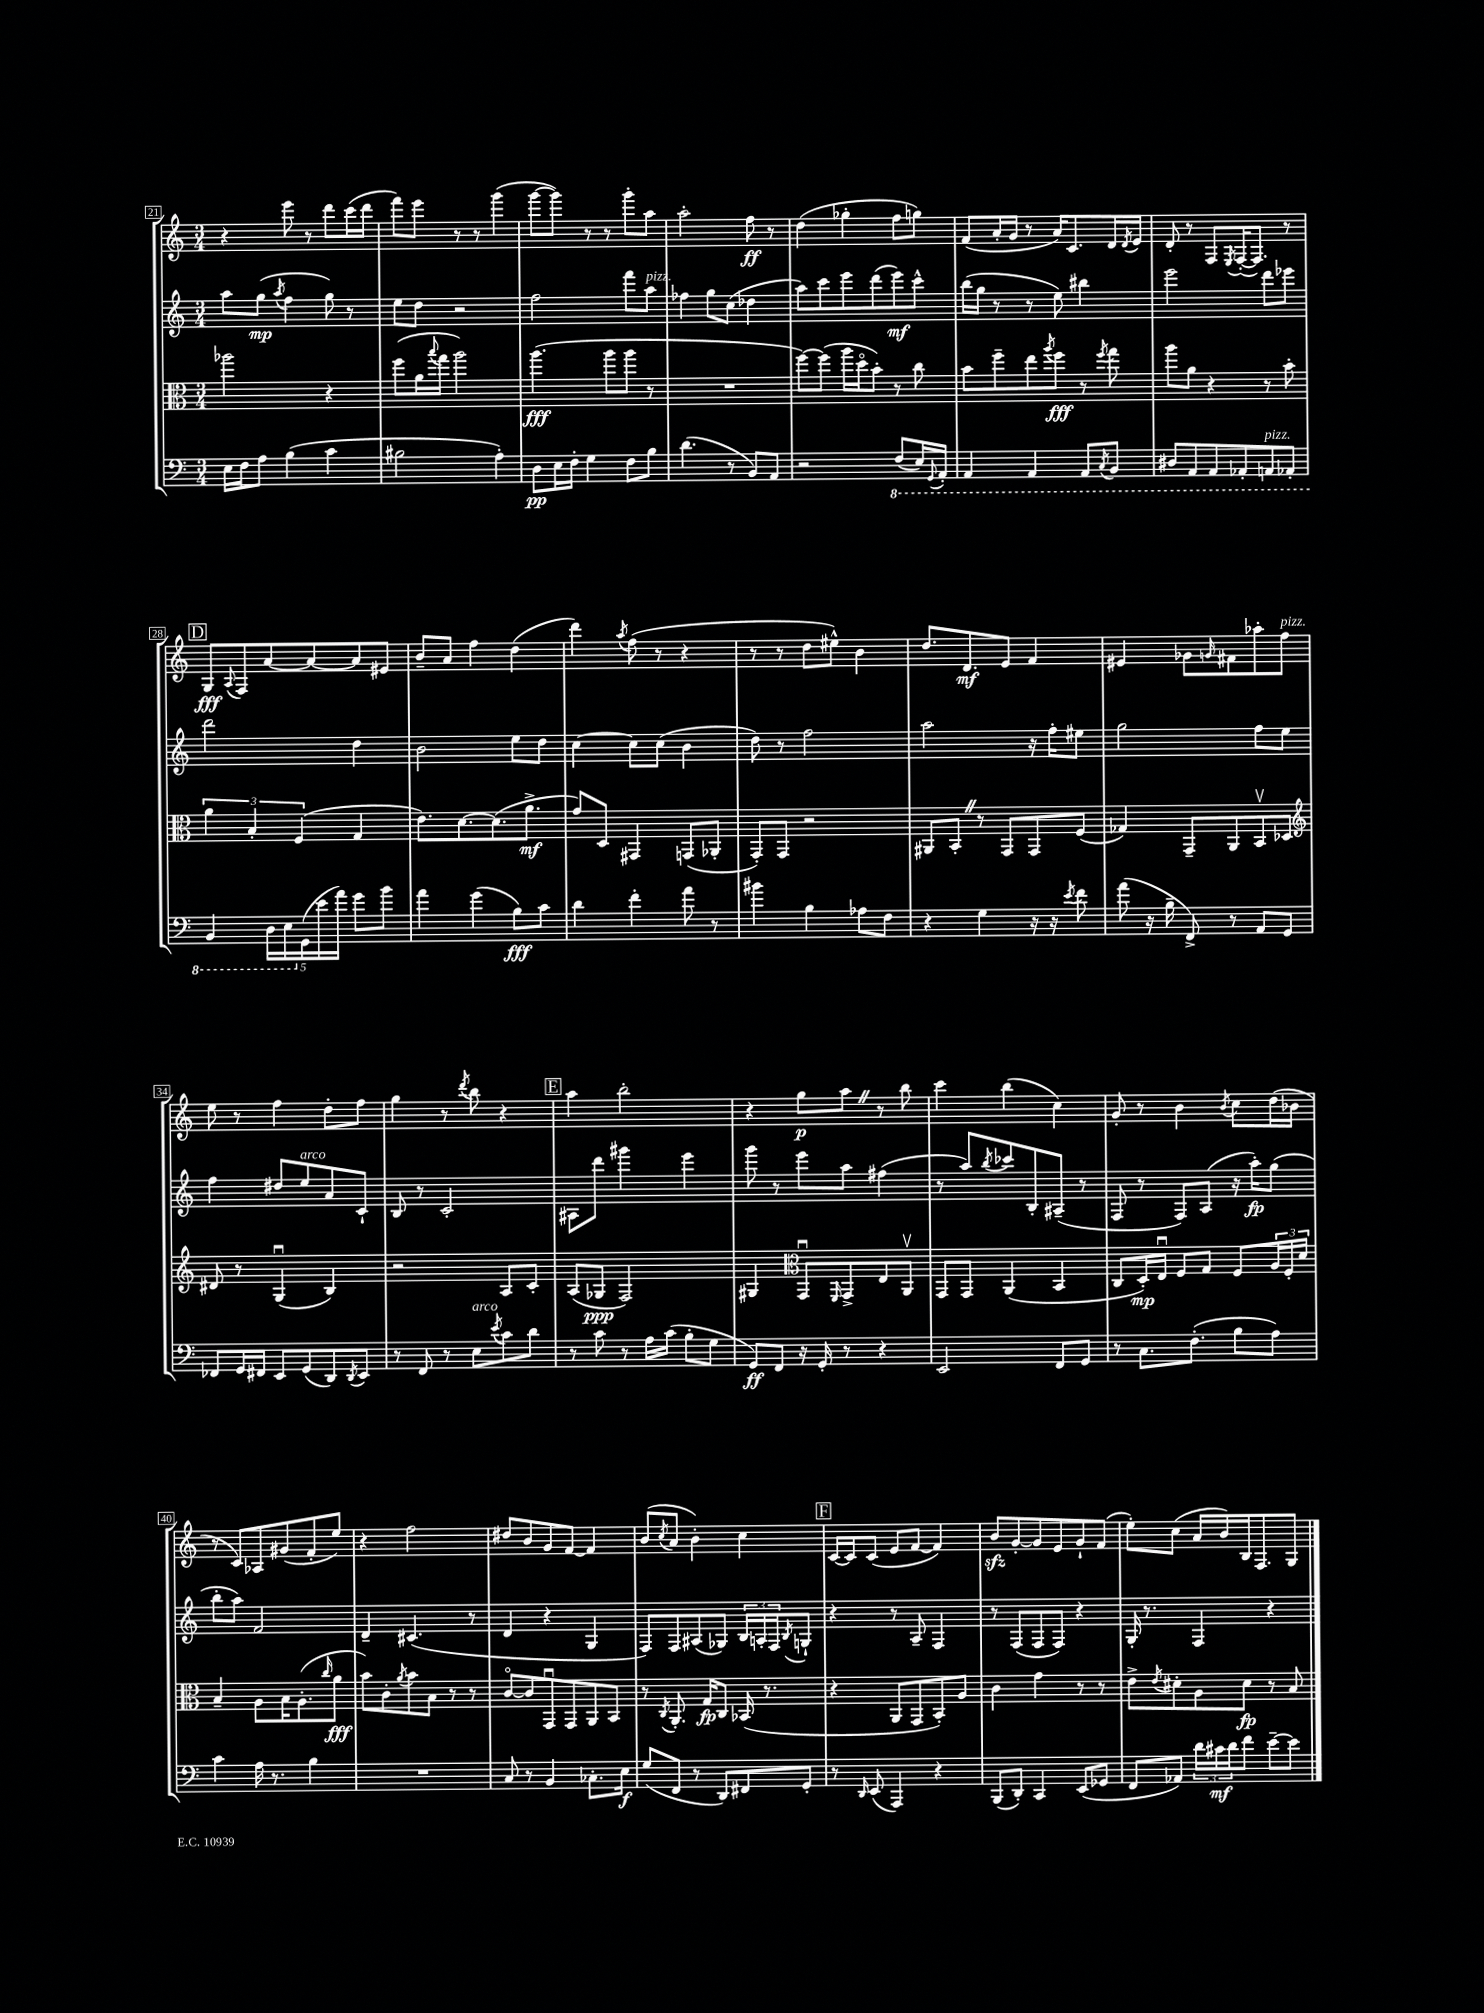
<<
\new StaffGroup <<
\new Staff = "s0" {
    \clef treble \key c \major \numericTimeSignature \time 3/4
    r4 e'''8 r8 d'''8 c'''16( d'''16 |
    f'''8) e'''8 r8 r8 g'''4( |
    g'''8~ g'''8) r8 r8 g'''8-. a''8 |
    a''2-. f''8\ff r8 |
    d''4( ges''4-. f''8 g''8) |
    f'8( a'16-. g'16 r8 a'16) c'8. d'16 \acciaccatura { d'8 } e'16 |
    d'8-. r8 f8 \acciaccatura { e8 } f16~-.( f8.) r8 |
    \mark \markup { \box "D" } g8\fff \appoggiatura { a8 } f8 a'8~ a'8~ a'8 eis'8 |
    b'8-- a'8 f''4 d''4( |
    d'''4) \acciaccatura { a''8 } f''8( r8 r4 |
    r8 r8 d''8 eis''8-^) b'4 |
    d''8. d'8.\mf e'8 f'4 |
    eis'4 ges'8 \grace { g'16 } fis'8 aes''8-. f''8^\markup { \italic "pizz." } |
    e''8 r8 f''4 d''8-. f''8 |
    g''4 r8 \acciaccatura { d'''8 } b''8 r4 |
    \mark \markup { \box "E" } a''4 b''2-. |
    r4 g''8\p a''8 \once \override BreathingSign.text = \markup { \musicglyph "scripts.caesura.straight" } \breathe r8 b''8 |
    c'''4 b''4( c''4) |
    g'8-. r8 b'4 \acciaccatura { b'8 } c''8 d''16( bes'16 |
    r8 c'8) aes8 gis'8( f'8-. e''8) |
    r4 f''2 |
    dis''8 b'8 g'8 f'8~ f'4 |
    b'8( \acciaccatura { c''8 } a'8 b'4-.) c''4 |
    \mark \markup { \box "F" } c'16~ c'16 c'8( e'8 f'8~ f'4) |
    b'8\sfz g'8~-. g'8 e'8 g'8-! f'8( |
    e''8-.) c''8( a'16 b'16) b16 f8. g8 \bar "|." |
}
\new Staff = "s1" {
    \clef treble \key c \major \numericTimeSignature \time 3/4
    a''8 g''8\mp( \acciaccatura { a''8 } f''4 g''8) r8 |
    e''8 d''8 r2 |
    f''2 f'''8 a''8^\markup { \italic "pizz." } |
    fes''4 g''8 c''8( des''4 |
    a''8) c'''8 e'''8 d'''8( e'''8\mf) c'''8-^ |
    b''16( g''16 r8 r8 e''8) bis''4 |
    e'''2 d'''8 ees'''8 |
    \mark \markup { \box "D" } d'''2 d''4 |
    b'2 e''8 d''8 |
    c''4~ c''8 c''8( b'4 |
    d''8) r8 f''2 |
    a''2 r16 f''16-. eis''8 |
    g''2 f''8 e''8 |
    f''4 dis''8 e''8^\markup { \italic "arco" } a'8 c'8-! |
    b8 r8 c'2-. |
    \mark \markup { \box "E" } ais8 d'''8 gis'''4 e'''4 |
    g'''8 r8 e'''8 a''8 fis''4( |
    r8 a''8) \acciaccatura { b''8 } ces'''8 b8-. ais8--( r8 |
    f8 r8 f8) a8( r16 a''16-.\fp) g''8( |
    b''8-. a''8) f'2 |
    d'4-- cis'4.( r8 |
    d'4 r4 g4 |
    f8) f8 ais8( ges8) \tuplet 3/2 { b16 a16-. f16 } \acciaccatura { b8 } g8-! |
    \mark \markup { \box "F" } r4 r8 a8-- f4 |
    r8 f8( f8 f8) r4 |
    g16-. r8. f4 r4 \bar "|." |
}
\new Staff = "s2" {
    \clef alto \key c \major \numericTimeSignature \time 3/4
    aes''2 r4 |
    f''8( a'16 \appoggiatura { b''8 } g''16 a''2) |
    a''4.\fff( a''8 a''8 r8 |
    R2. |
    f''8~) f''8( a''16 d''16\flageolet b'8-.) r8 c''8 |
    b'8 f''8-- e''8 \acciaccatura { a''8 } f''8\fff r8 \acciaccatura { f''8 } g''8 |
    a''8 a'8 r4 r8 b'8-. |
    \mark \markup { \box "D" } \tuplet 3/2 { a'4 b4-. f4( } g4 |
    e'8.) d'8.~ d'8.( a'8.->\mf |
    g'8) d8 gis,4 g,8( aes,8-. |
    g,8-.) g,8 r2 |
    ais,8 b,8-. \once \override BreathingSign.text = \markup { \musicglyph "scripts.caesura.straight" } \breathe r8 g,8 g,8 f8( |
    ges4) g,8-- a,8 b,8\upbow des8 |
    \clef treble dis'8 r8 g4\downbow( b4) |
    r2 a8 c'8-. |
    \mark \markup { \box "E" } a8( ges8\ppp f2) |
    gis4 \clef alto g,8\downbow \grace { f,16 } g,8-> e8 a,8\upbow |
    g,8 g,8 a,4( b,4 |
    c8 d16-.\mp) e16\downbow f8 g8 f8 \tuplet 3/2 { a16 f16-. d'16 } |
    b4-- a8 b16 a8.-.( \grace { c''16 } a'8\fff |
    b'8) c'8-. \acciaccatura { a'8 } b'8 b8 r8 r8 |
    c'8~\flageolet c'8 g,8\downbow g,8 a,8 b,8 |
    r8 \acciaccatura { c8 } a,8.-. g16\fp c8 bes,16( r8. |
    \mark \markup { \box "F" } r4 a,8 g,8 b,8-.) a8 |
    c'4 g'4 r8 r8 |
    e'8-> \acciaccatura { e'8 } dis'8-. a8 dis'8\fp r8 b8 \bar "|." |
}
\new Staff = "s3" {
    \clef bass \key c \major \numericTimeSignature \time 3/4
    e16 f16 a8 b4( c'4 |
    bis2 a4-.) |
    d8\pp e16 f16-. g4 f8 b8 |
    d'4.( r8 b,8) a,8 |
    r2 \ottava #-1 f,8( e,16) \appoggiatura { g,,8 } a,,16-. |
    a,,4 a,,4 a,,8 \acciaccatura { c,8 } b,,8 |
    dis,8 a,,8 a,,8 aes,,8-. a,,8^\markup { \italic "pizz." } aes,,8-. |
    \mark \markup { \box "D" } b,,4 \tuplet 5/4 { d,16 e,16 \ottava #0 g,16( e'16 a'16) } g'8 b'8 |
    a'4 g'4( b8\fff) c'8 |
    d'4 f'4-. a'8 r8 |
    bis'4 b4 aes8 f8 |
    r4 g4 r16 r16 \acciaccatura { e'8 } f'8 |
    a'8( r16 b16-- f,8->) r8 a,8 g,8 |
    fes,8 g,16 fis,16 e,8 g,8( d,8) \acciaccatura { d,8 } e,8 |
    r8 f,8 r8 e8^\markup { \italic "arco" } \acciaccatura { e'8 } c'8 d'8 |
    \mark \markup { \box "E" } r8 c'8 r8 a16 c'16( b8-. g8 |
    g,8\ff) f,8 r16 g,16-. r8 r4 |
    e,2 f,8 g,8 |
    r8 c8. f8.-.( b8 a8) |
    c'4 a16 r8. b4 |
    R2. |
    c8 r8 b,4 ces8.-. e16\f |
    g8( f,8 r8 d,8) fis,8 g,8-. |
    \mark \markup { \box "F" } r8 \grace { d,16 } e,8( a,,4) r4 |
    b,,8( d,8-.) c,4 e,8( ges,8 |
    f,8 aes,8) \tuplet 3/2 { d'16 cis'16\mf d'16 } f'8 e'8~-- e'8 \bar "|." |
}
>>
>>
\layout { \context { \Score currentBarNumber = #21 \override BarNumber.stencil = #(make-stencil-boxer 0.1 0.3 ly:text-interface::print) } }
